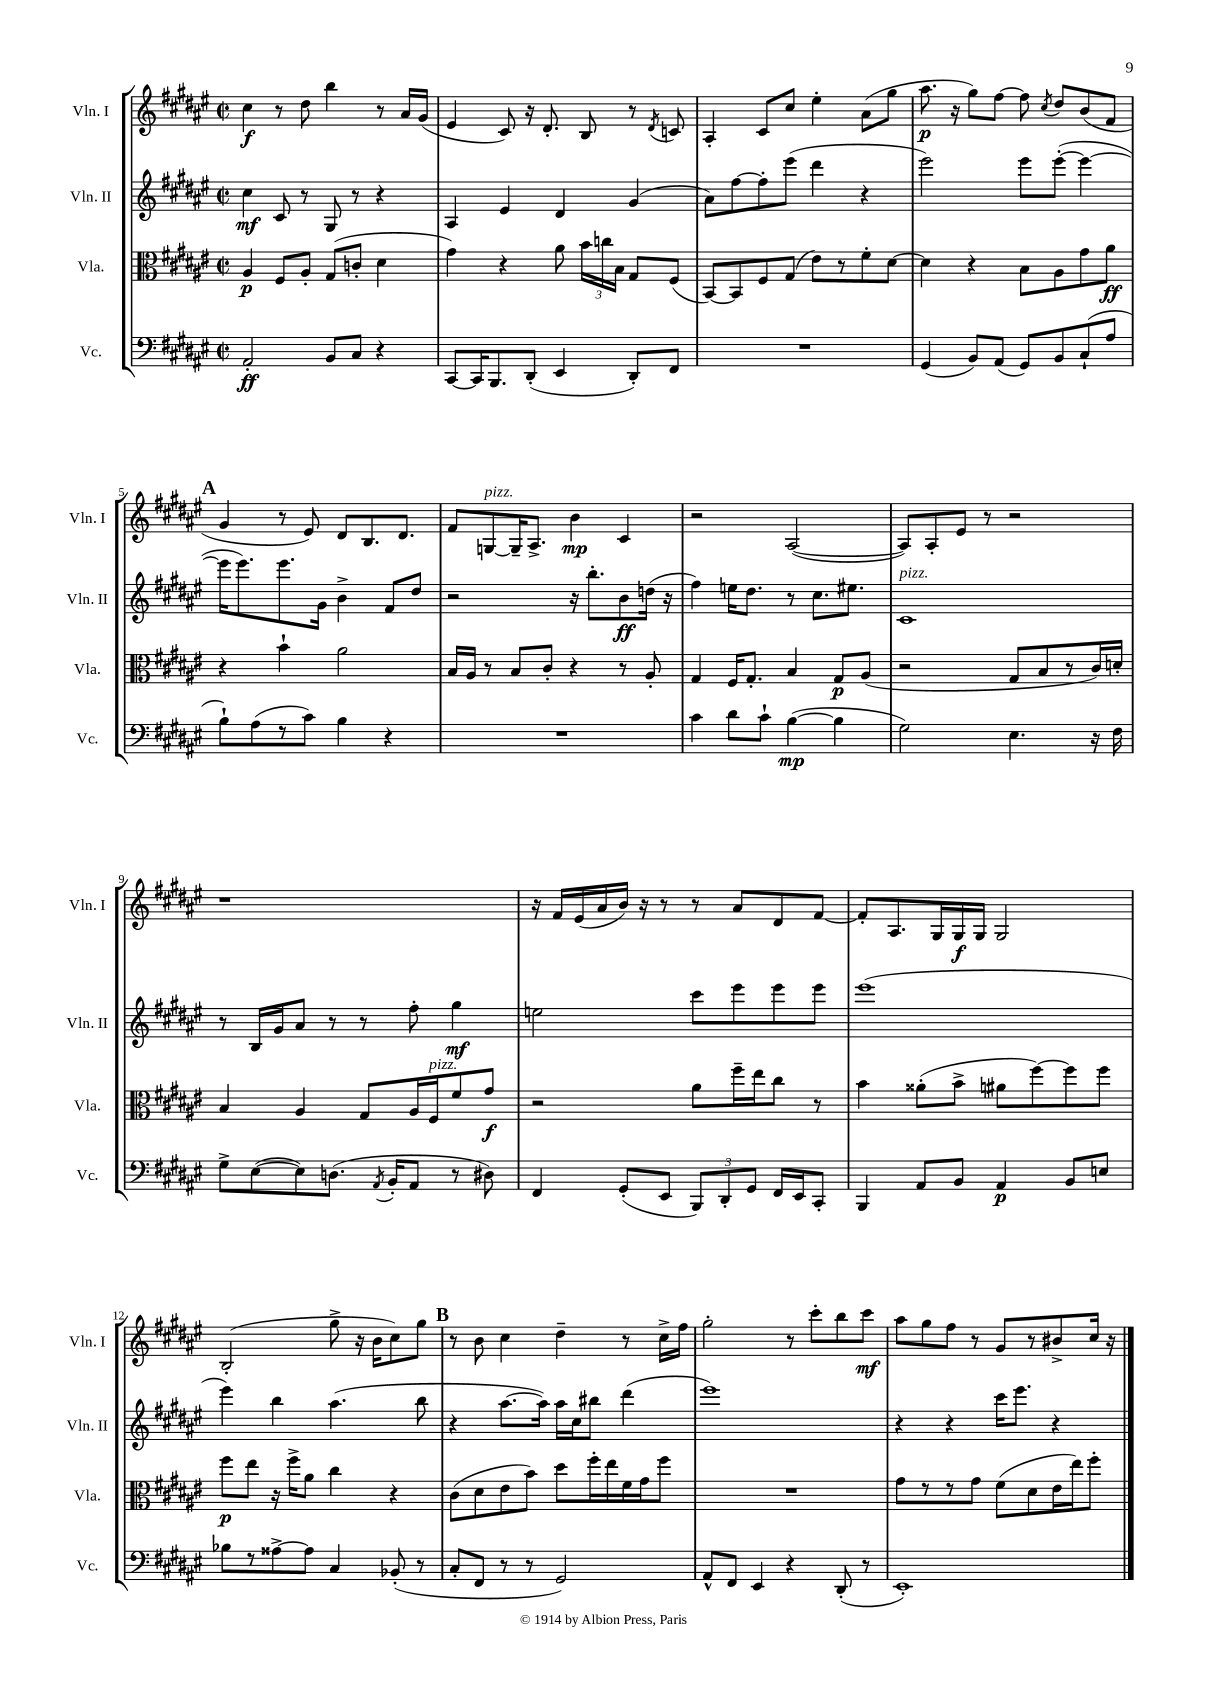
<<
\new StaffGroup <<
\new Staff = "s0" \with { instrumentName = "Vln. I" shortInstrumentName = "Vln. I" } {
    \clef treble \key fis \major \defaultTimeSignature \time 2/2
    \autoBeamOff cis''4\f r8 dis''8 b''4 r8 ais'16[ gis'16]( |
    eis'4 cis'8) r16 dis'8.-. b8 r8 \acciaccatura { dis'8 } c'8 |
    ais4-. cis'8[ cis''8] eis''4-. ais'8[( gis''8] |
    ais''8.\p r16 gis''8[) fis''8]~ fis''8 \acciaccatura { cis''8 } dis''8[ b'8( fis'8] |
    \mark \markup { \bold "A" } gis'4 r8 eis'8) dis'8[ b8. dis'8.] |
    fis'8[ g8~^\markup { \italic "pizz." } g16-- ais8.]-> b'4\mp cis'4 |
    r2 ais2~( |
    ais8[) ais8-. eis'8] r8 r2 |
    r1 |
    r16 fis'16[ eis'16( ais'16 b'16]) r16 r8 r8 ais'8[ dis'8 fis'8]~ |
    fis'8[-. ais8. gis16 gis16\f gis16] gis2 |
    b2-.( gis''8-> r16 b'16[ cis''8) gis''8] |
    \mark \markup { \bold "B" } r8 b'8 cis''4 dis''4-- r8 cis''16[-> fis''16] |
    gis''2-. r8 cis'''8[-. b''8 cis'''8]\mf |
    ais''8[ gis''8 fis''8] r8 gis'8[ r8 bis'8-> cis''16] r16 \bar "|." |
}
\new Staff = "s1" \with { instrumentName = "Vln. II" shortInstrumentName = "Vln. II" } {
    \clef treble \key fis \major \defaultTimeSignature \time 2/2
    \autoBeamOff cis''4\mf cis'8 r8 gis8 r8 r4 |
    ais4 eis'4 dis'4 gis'4( |
    ais'8[) fis''8~ fis''8-. eis'''8]( dis'''4 r4 |
    eis'''2) eis'''8[ eis'''8]~-.( eis'''4~ |
    \mark \markup { \bold "A" } eis'''16[ eis'''8.) eis'''8. gis'16] b'4-> fis'8[ dis''8] |
    r2 r16 b''8.[-. b'8\ff d''16]( r16 |
    fis''4) e''16[ dis''8.] r8 cis''8.[ eis''8.] |
    cis'1^\markup { \italic "pizz." } |
    r8 b16[ gis'16 ais'8] r8 r8 fis''8-. gis''4\mf |
    e''2 cis'''8[ eis'''8 eis'''8 eis'''8] |
    eis'''1( |
    eis'''4) b''4 ais''4.( b''8 |
    \mark \markup { \bold "B" } r4 ais''8.[~ ais''16]) ais''16[ cis''16 bis''8] dis'''4( |
    eis'''1) |
    r4 r4 cis'''16[ eis'''8.] r4 \bar "|." |
}
\new Staff = "s2" \with { instrumentName = "Vla." shortInstrumentName = "Vla." } {
    \clef alto \key fis \major \defaultTimeSignature \time 2/2
    \autoBeamOff ais4\p fis8[ ais8]-. gis8[( c'8]-. dis'4 |
    gis'4) r4 ais'8 \tuplet 3/2 { b'16[ c''16 b16] } gis8[ fis8]( |
    b,8[~) b,8 fis8 gis8]( eis'8[) r8 fis'8-. dis'8]~ |
    dis'4 r4 b8[ ais8 gis'8 ais'8]\ff |
    \mark \markup { \bold "A" } r4 b'4-! ais'2 |
    b16[ ais16] r8 b8[ cis'8]-. r4 r8 ais8-. |
    gis4 fis16[ gis8.]-. b4 gis8[\p ais8]( |
    r2 gis8[ b8 r8 cis'16) d'16]-. |
    b4 ais4 gis8[ ais16 fis16^\markup { \italic "pizz." } fis'8 gis'8]\f |
    r2 ais'8[ fis''16-- eis''16 cis''8] r8 |
    b'4 aisis'8[-.( b'8]-> ais'8[ fis''8~) fis''8 fis''8] |
    fis''8[\p eis''8] r16 fis''16[-> ais'8] cis''4 r4 |
    \mark \markup { \bold "B" } cis'8[( dis'8 eis'8 b'8]) dis''8[ fis''16-. eis''16 fis'16 gis'16 fis''8] |
    R1 |
    gis'8[ r8 r8 gis'8] fis'8[( dis'8 eis'16 eis''16) fis''8]-. \bar "|." |
}
\new Staff = "s3" \with { instrumentName = "Vc." shortInstrumentName = "Vc." } {
    \clef bass \key fis \major \defaultTimeSignature \time 2/2
    \autoBeamOff ais,2-.\ff b,8[ cis8] r4 |
    cis,8[~ cis,16 b,,8. dis,8]-.( eis,4 dis,8[-.) fis,8] |
    R1 |
    gis,4( b,8[) ais,8]( gis,8[) b,8 cis8-!( ais8] |
    \mark \markup { \bold "A" } b8[-!) ais8( r8 cis'8]) b4 r4 |
    R1 |
    cis'4 dis'8[ cis'8]-! b4~\mp( b4 |
    gis2) eis4. r16 fis16 |
    gis8[-> eis8~( eis8) d8.]( \acciaccatura { ais,8 } b,16[-. ais,8] r8 dis8) |
    fis,4 gis,8[-.( eis,8] \tuplet 3/2 { b,,8[) dis,8-. gis,8] } fis,16[ eis,16 cis,8]-. |
    b,,4 ais,8[ b,8] ais,4\p b,8[ e8] |
    bes8[ r8 aisis8~-> aisis8] cis4 bes,8-.( r8 |
    \mark \markup { \bold "B" } cis8[-. fis,8] r8 r8 gis,2) |
    ais,8[-^ fis,8] eis,4 r4 dis,8-.( r8 |
    eis,1-.) \bar "|." |
}
>>
>>
